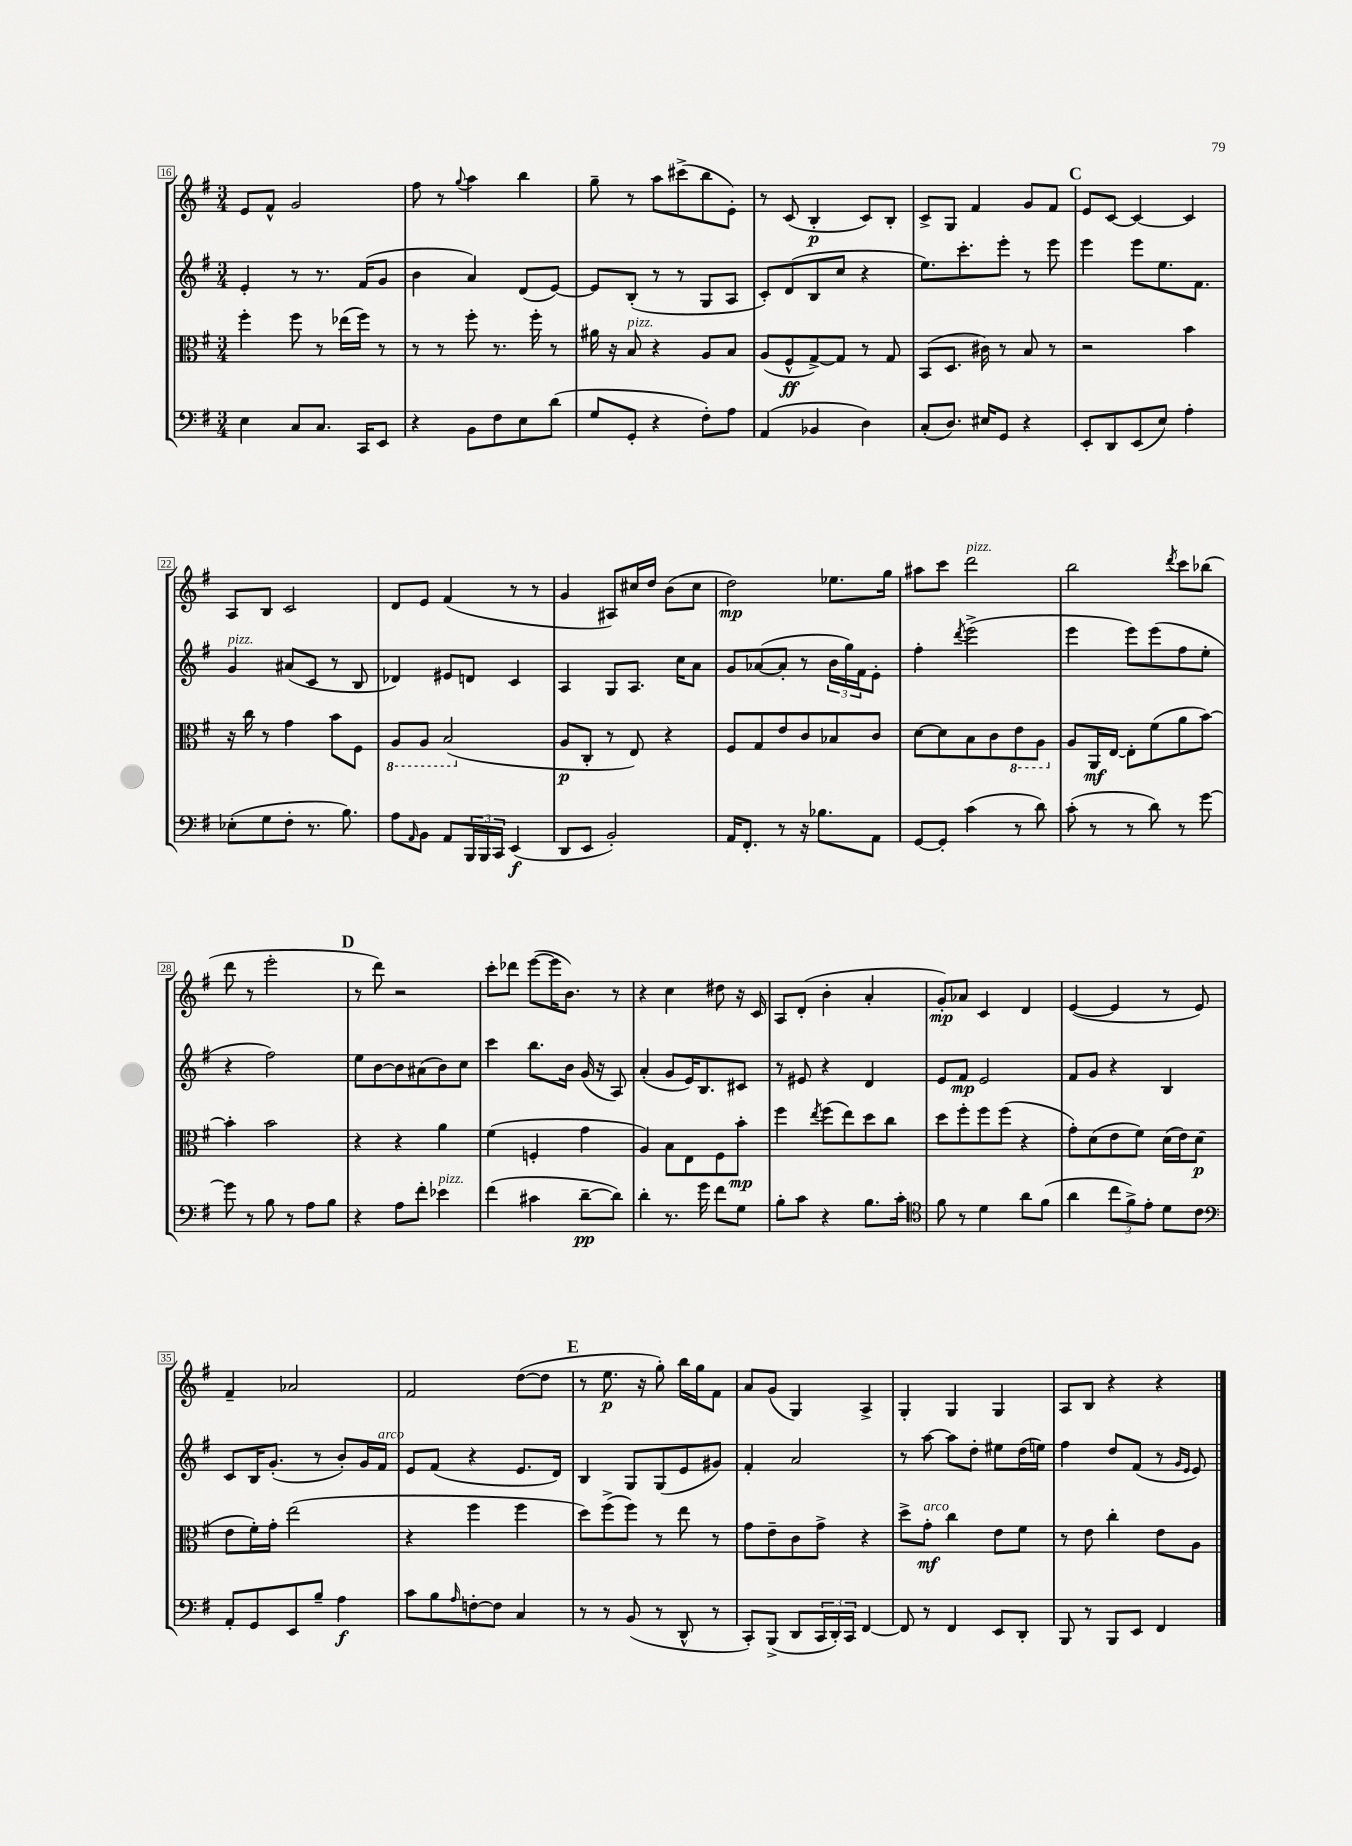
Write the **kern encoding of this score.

**kern	**kern	**kern	**kern
*staff4	*staff3	*staff2	*staff1
*clefF4	*clefC3	*clefG2	*clefG2
*k[f#]	*k[f#]	*k[f#]	*k[f#]
*M3/4	*M3/4	*M3/4	*M3/4
4E	4ff#'	4e'	8e
.	.	.	8f#^^
8C	8ff#	8r	2g
8.C	8r	8.r	.
.	(16ee-	.	.
16CC	16ff#)	(16f#	.
8EE	8r	8g	.
=	=	=	=
4r	8r	4b	8ff#
.	8r	.	8r
.	.	.	8qqgg
8BB	8ff#'	4a)	4aa
8F#	8.r	.	.
8E	.	(8d	4bb
.	16ff#'	.	.
(8d	8r	[8e)	.
=	=	=	=
8G	16a#	8e]	8gg~
.	16r	.	.
8GG'	8B	(8B'	8r
4r	4r	8r	8aa
.	.	8r	(8ccc#^
8F#')	8A	8G	8bb
8A	8B	8A	8e')
=	=	=	=
(4AA	(8A	8c')	8r
.	8F#^^	(8d	(8c
4BB-	[8G^)	8B	4B'
.	8G]	8cc	.
4D)	8r	4r	8c)
.	8G	.	8B'
=	=	=	=
(8C'	(8BB	8.ee)	8c^
8.D)	8.D	.	8G
.	.	8.ccc'	.
.	.	.	4f#
16E#	16c#)	.	.
8GG	8r	8eee'	.
4r	8B	8r	8g
.	8r	8eee	8f#
=	=	=	=
8EE'	2r	4eee	8e
8DD	.	.	[8c
(8EE	.	8eee	4c_
8E)	.	8.ee	.
4A'	4b	.	4c]
.	.	8.f#	.
=	=	=	=
(8E-'	16r	4g	8A
.	16cc	.	.
8G	8r	.	8B
8F#'	4g	(8a#	2c
8.r	.	8c	.
.	8b	8r	.
8.B)	.	.	.
.	8F#	8B	.
=	=	=	=
8A	8AA	4d-)	8d
16qqAA	.	.	.
8BB	8AA	.	8e
8AA	(2BB	8e#	(4f#
24BBB	.	8d	.
24BBB	.	.	.
24CC	.	.	.
(4EE	.	4c	8r
.	.	.	8r
=	=	=	=
8DD	8A	4A	4g
8EE	8C'	.	.
2BB')	8r	8G	8A#)
.	8E)	8.A	16cc#
.	.	.	16dd
.	4r	.	(8b
.	.	16cc	.
.	.	8a	8cc#
=	=	=	=
16AA	8F#	8g	2dd)
8.FF#'	.	.	.
.	8G	([8a-	.
8r	8e	8a-']	.
16r	8c	8r	.
8.B-	.	.	.
.	8B-	24b	8.ee-
.	.	24gg)	.
.	.	24f#	.
8AA	8c	8e'	.
.	.	.	16gg
=	=	=	=
[8GG	[8d	4ff#'	8aa#
8GG']	8d]	.	8ccc
.	.	8qddd	.
(4c	8B	(2eee^	2ddd
.	8c	.	.
8r	8E	.	.
8d)	8AA	.	.
=	=	=	=
(8c'	8A	4eee	2bb
8r	16AA	.	.
.	[16E	.	.
8r	8E']	8eee)	.
8d)	(8f#	(8eee	.
.	.	.	8qddd
8r	8a	8ff#	8ccc
[8g	[8b)	8ee'	(8bb-
=	=	=	=
8g]	4b']	4r	8ddd
8r	.	.	8r
8B	2b	2ff#)	2eee'
8r	.	.	.
8A	.	.	.
8B	.	.	.
=	=	=	=
4r	4r	8ee	8r
.	.	[8b	8ddd)
8A	4r	8b]	2r
8f#'	.	(8a#	.
4e-	4a	8b)	.
.	.	8cc	.
=	=	=	=
(4f#	(4f#	4ccc	8ccc'
.	.	.	8ddd-
4c#	4F'	8.bb	([8eee
.	.	.	16eee]
.	.	16b	8.b)
[8d~	4g	(16g	.
.	.	16r	.
8d])	.	8A)	8r
=	=	=	=
4d'	4A)	(4a'	4r
8.r	8B	8g	4cc
.	8E	16e)	.
16g	.	8.B	.
8f#	8F#	.	8dd#
8G	8b'	8c#	16r
.	.	.	16c
=	=	=	=
8B'	4ff#	8r	8A
8c	.	8e#	(8d'
.	8qee	.	.
4r	(8ff#	4r	4b'
.	8ee)	.	.
8.B	8dd	4d	4a'
.	8cc	.	.
16c'	.	.	.
=	=	=	=
*clefC4	*	*	*
8f#	8dd	8e	8g')
8r	8ff#'	8f#	8a-
4d	8ff#	2e	4c
.	(8ff#	.	.
8a	4r	.	4d
(8f#	.	.	.
=	=	=	=
4a	8g')	8f#	([4e
.	(8d	8g	.
12cc	8e	4r	4e]
12f#^)	.	.	.
.	8f#)	.	.
12e'	.	.	.
8d	(16d	4B	8r
.	16e)	.	.
8c	(8d	.	8e)
=	=	=	=
*clefF4	*	*	*
8AA'	8e	8c	4f#~
8GG	16f#')	16B	.
.	16g'	(8.g'	.
8EE	(2ee	.	2a-
8B~	.	8r	.
4A	.	8b')	.
.	.	16g	.
.	.	16f#	.
=	=	=	=
8c	4r	8e	2f#
8B	.	(8f#	.
16qqA	.	.	.
[8F'	4ff#	4r	.
8F]	.	.	.
4C	4ff#	8.e	([8dd
.	.	.	8dd]
.	.	16d)	.
=	=	=	=
8r	8dd)	4B	8r
8r	(8ff#^	.	8.ee
(8BB	8ff#)	8G	.
.	.	.	16r
8r	8r	(8G	8gg')
8DD^^	8ee	8e	16bb
.	.	.	16gg
8r	8r	8g#)	8f#
=	=	=	=
8CC')	8g	4f#'	8a
(8BBB^	8e~	.	(8g
8DD	8c	2a	4G)
24CC	8g^	.	.
24DD')	.	.	.
24CC	.	.	.
[4FF#	4r	.	4A^
=	=	=	=
8FF#]	8dd^	8r	4G'
8r	8g'	[8aa	.
4FF#	4cc	8aa]	4G
.	.	8dd'	.
8EE	8e	8ee#	4G
8DD'	8f#	(16dd	.
.	.	16ee)	.
=	=	=	=
8BBB	8r	4ff#	8A
8r	8e	.	8B
8BBB	4cc'	8dd	4r
8EE	.	(8f#	.
4FF#	8e	8r	4r
.	.	16qqg	.
.	.	16qqe	.
.	8A	8e)	.
==	==	==	==
*-	*-	*-	*-
